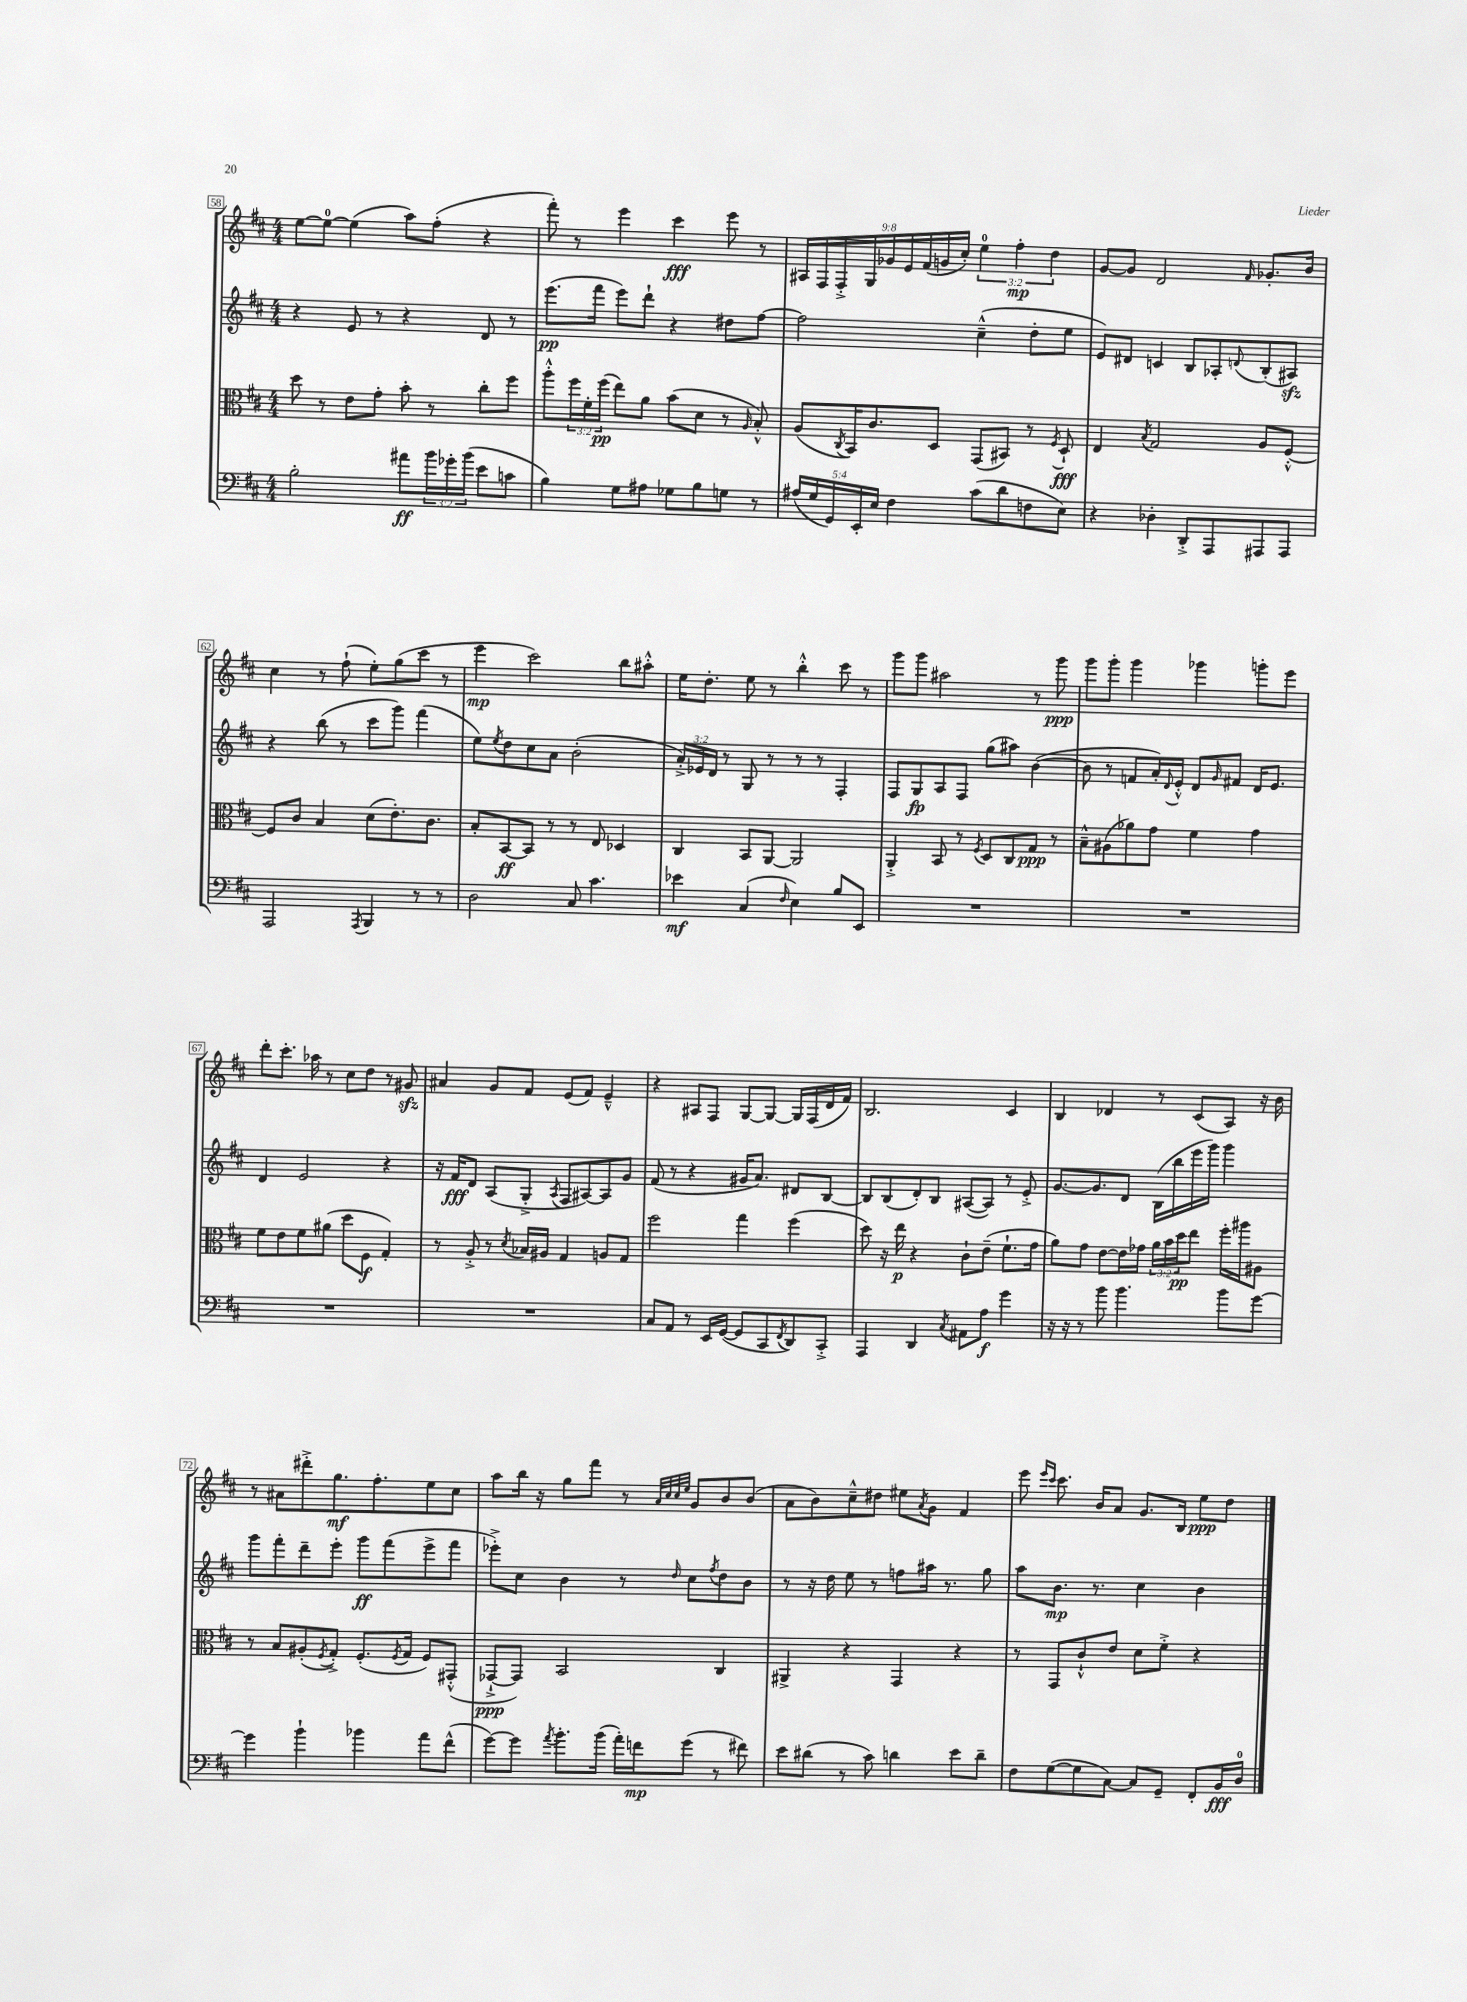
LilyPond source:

<<
\new StaffGroup <<
\new Staff = "s0" {
    \clef treble \key d \major \numericTimeSignature \time 4/4 \override Staff.TupletNumber.text = #tuplet-number::calc-fraction-text
    e''8~ e''8-0~ e''4( a''8) fis''8-.( r4 |
    fis'''8-.) r8 e'''4 cis'''4\fff e'''8 r8 |
    \tuplet 9/8 { ais16 fis16 fis16-.-> g16 ges'16 e'16 fis'16( g'16 cis''16-.) } \tuplet 3/2 { e''4-0 fis''4-.\mp d''4 } |
    g'8~ g'8 d'2 \grace { fis'16 } ges'8.-. b'16 |
    cis''4 r8 fis''8-!( e''8-.) g''8( cis'''8 r8 |
    e'''4\mp cis'''2) b''8 ais''8-.-^ |
    e''16 d''8.-. e''8 r8 b''4-.-^ cis'''8 r8 |
    g'''8 g'''8 ais''2 r8 g'''8\ppp |
    g'''8 g'''8-. g'''4 ges'''4 g'''8-. e'''8 |
    d'''8-. cis'''8.-. aes''16 r8 cis''8 d''8 r8 gis'8\sfz |
    ais'4 g'8 fis'8 e'8( fis'8) e'4---^ |
    r4 ais8 fis8 g8~ g8~ g16 fis16( d'16 fis'16) |
    b2. cis'4 |
    b4 des'4 r8 cis'8( a8) r16 b'16 |
    r8 ais'8 dis'''8-.-> g''8.\mf fis''8.-. e''8 cis''8 |
    a''8 b''16 r16 g''8 fis'''8 r8 \grace { a'32 cis''32 cis''32 e''32 } g'8 b'8 b'8( |
    a'8 b'8) cis''8---^ dis''8 eis''8 \acciaccatura { a'8 } g'8 fis'4 |
    e'''8 \grace { e'''16 cis'''16 } cis'''8. b'16 a'8 g'8. b16 e''8\ppp d''8 \bar "|." |
}
\new Staff = "s1" {
    \clef treble \key d \major \numericTimeSignature \time 4/4 \override Staff.TupletNumber.text = #tuplet-number::calc-fraction-text
    r4 e'8 r8 r4 d'8 r8 |
    e'''8.\pp( fis'''16 e'''8) d'''8-! r4 dis''8 fis''8~ |
    fis''2 cis''4---^( d''8-. e''8 |
    e'8) dis'8 c'4 b8 aes8-. \appoggiatura { d'8 } b8-.( ais8\sfz) |
    r4 b''8( r8 cis'''8 g'''8) fis'''4( |
    e''8) \acciaccatura { e''8 } d''8 cis''8 a'8 b'2-.( |
    \tuplet 3/2 { a'16-.->) ees'16 d'16 } r8 g8 r8 r8 r8 fis4-. |
    fis8 g8\fp a8 fis8 g''8( ais''8) b'4~( |
    b'8 r8 f'8 a'16-.) \appoggiatura { d'8 } e'16-.-^ d'8 \grace { g'16 } fis'8 d'16 e'8. |
    d'4 e'2 r4 |
    r16 fis'16\fff d'8 a8( g8-.-> \acciaccatura { a8 } fis8 ais8~) ais8 g'8 |
    fis'8( r8 r4 gis'16 a'8.) dis'8 b8~ |
    b8 b8( d'8-.) b8 ais8~( ais8) r8 e'8-.-> |
    g'8.~ g'8. d'8 b16( b''16 e'''16 g'''16) g'''4 |
    g'''8 fis'''8-. d'''8-- e'''8-. g'''8\ff fis'''8( e'''8-> fis'''8 |
    ees'''8-.->) cis''8 b'4 r8 \grace { d''16 } cis''8 \acciaccatura { fis''8 } d''8 b'8 |
    r8 r16 d''16 e''8 r8 f''8 ais''16 r8. g''8 |
    a''8 b'8.\mp r8. cis''4 b'4 \bar "|." |
}
\new Staff = "s2" {
    \clef alto \key d \major \numericTimeSignature \time 4/4 \override Staff.TupletNumber.text = #tuplet-number::calc-fraction-text
    d''8 r8 e'8 g'8-. b'8-. r8 cis''8-. fis''8 |
    a''8-.-^ \tuplet 3/2 { fis''16 fis'16-. fis''16\pp( } e''8) a'8 b'8( d'8 r8 \grace { a16 } b8-.-^) |
    a8( \acciaccatura { cis8 } b,16) cis'8. d8 g,8( bis,8) r8 \acciaccatura { fis8 } d8-!\fff |
    e4 \acciaccatura { b8 } g2 a8 fis8~-.-^ |
    fis8 cis'8 b4 d'8( e'8.-.) cis'8. |
    b8-. b,8~\ff b,8 r8 r8 e8 des4 |
    cis4 b,8 a,8~ a,2 |
    a,4-.-> b,8 r8 \acciaccatura { fis8 } d8 cis8 g8\ppp r8 |
    b8---^ ais8( aes'8) g'8 fis'4 g'4 |
    fis'8 e'8 fis'8 ais'8( d''8 fis8\f g4-.) |
    r8 a8-.-> r8 \acciaccatura { d'8 } bes16 ais16 g4 a8 g8 |
    fis''2 g''4 fis''4( |
    d''8) r16 e''16\p r4 cis'8-! e'8--( fis'8.-! g'16 |
    a'8) g'8 e'8~ e'16 ges'16 \tuplet 3/2 { a'16 b'16 d''16\pp } e''8 fis''16-. ais''16 ais8 |
    r8 b8 ais8-.( \acciaccatura { fis8 } g8-.->) fis8.-.( \acciaccatura { fis8 } g16 fis8) gis,8-.-^( |
    ges,8~-!->\ppp ges,8) b,2 cis4 |
    ais,4-> r4 g,4 r4 |
    r8 g,8 cis'8-!-^ e'8 d'8 fis'8-.-> r4 \bar "|." |
}
\new Staff = "s3" {
    \clef bass \key d \major \numericTimeSignature \time 4/4 \override Staff.TupletNumber.text = #tuplet-number::calc-fraction-text
    b2-. ais'8\ff \tuplet 3/2 { b'16 ges'16-. b'16( } e'8 c'8 |
    b4) g8 ais8 ges8 b8 g8 r8 |
    \tuplet 5/4 { ais16( g16 g,16) e,16-. e16 } fis4 cis'8( d'8 f8 e8) |
    r4 des4-. d,8-.-> a,,8 ais,,8 ais,,8 |
    a,,2 \acciaccatura { a,,8 } b,,4 r8 r8 |
    d2 cis8 cis'4. |
    ees'4\mf cis4( \grace { fis16 } e4) b8 e,8 |
    R1 |
    R1 |
    R1 |
    R1 |
    cis8 a,8 r8 e,16 g,16~( g,8 cis,8 \acciaccatura { fis,8 } d,8) cis,8-.-> |
    a,,4 d,4 \acciaccatura { cis8 } ais,8 a8\f g'4 |
    r16 r16 r8 b'8 b'4. b'8 g'8~ |
    g'4 b'4-! bes'4 a'8 fis'8-^( |
    g'8~) g'8 \acciaccatura { a'8 } b'8.-. b'16( a'16-.) f'16\mp g'8( r8 fis'8) |
    e'8 dis'8( r8 cis'8) d'4 e'8 d'8-- |
    fis8 g8~( g8 cis8~) cis8 g,8-- fis,8-. b,16\fff d16-0 \bar "|." |
}
>>
>>
\layout { \context { \Score currentBarNumber = #58 \override BarNumber.stencil = #(make-stencil-boxer 0.1 0.3 ly:text-interface::print) } }
